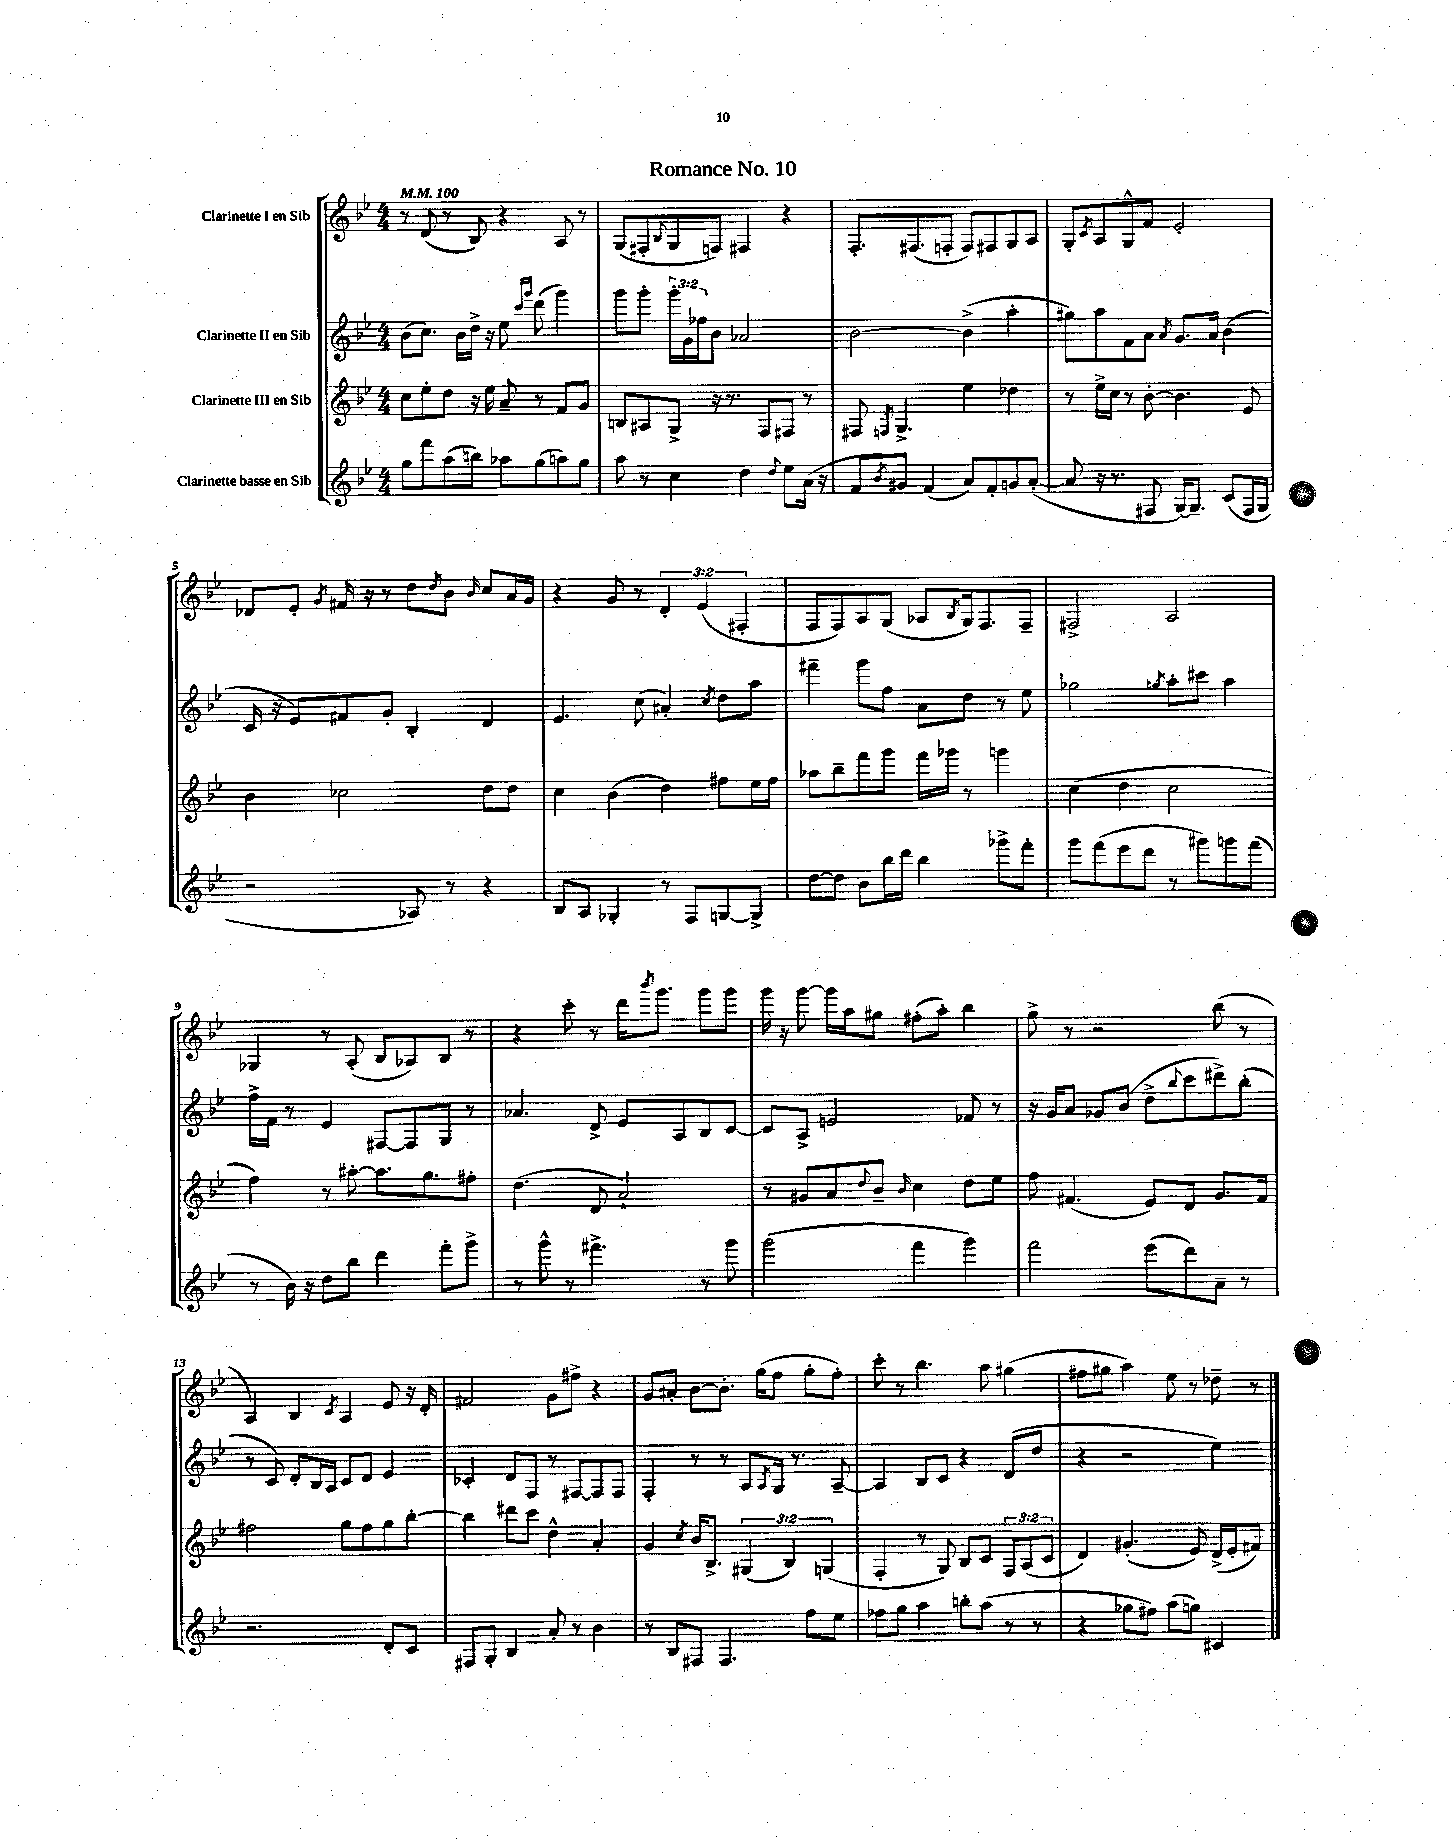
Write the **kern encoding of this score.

**kern	**kern	**kern	**kern
*part4	*part3	*part2	*part1
*staff4	*staff3	*staff2	*staff1
*I"Clarinette basse en Sib	*I"Clarinette III en Sib	*I"Clarinette II en Sib	*I"Clarinette I en Sib
*clefG2	*clefG2	*clefG2	*clefG2
*k[b-e-]	*k[b-e-]	*k[b-e-]	*k[b-e-]
*M4/4	*M4/4	*M4/4	*M4/4
*MM100	*MM100	*MM100	*MM100
=1	=1	=1	=1
8gg\L	8cc\L	(8b-\L	8r
8fff\	8ee-'\	8.cc\J)	(8d/
(8aa\	8dd\J	.	8r
.	.	16b-\LL	.
8bbn\J)	16r	16dd^\JJ	8B-/)
.	16ee-\	16r	.
8aa-X\L	8a~/	8ee-\	4r
.	.	16qqccc/LL	.
.	.	16qqggg/JJ	.
(8gg\	8r	(8ddd\	.
8aan\)	8f/L	4ggg\)	8A/
8gg\J	8g/J	.	8r
=2	=2	=2	=2
8aa\	8Bn/L	8ggg\L	(8G/L
8r	8A#X/	8ggg'\J	8F#X'/
.	.	.	8qqB-/
4cc\	8G^/J	24ggg'\LL	8G/
.	.	24g\	.
.	.	24ff-X\J	.
.	16r	8b-\J	8Fn/J)
.	8.r	.	.
4dd\	.	2a-X/	4F#X/
.	8F/L	.	.
8qqdd/	.	.	.
8ee-\L	8F#X/J	.	4r
(16a\Jk	8r	.	.
16r	.	.	.
=3	=3	=3	=3
8f/L	8F#X/	[2b-\	8.F'/L
8qb-/	8qFn/	.	.
8g#X/J)	4.G^/	.	.
.	.	.	(8.F#X/
(4f/	.	.	.
.	.	.	8Fn'/J
8a/L)	4ee-\	(4b-^\]	8F/L)
8f'/	.	.	8F#X/
8gn/	4dd-X\	4aa'\	8G/
([8a'/J	.	.	8A/J
=4	=4	=4	=4
8a/]	8r	8gg#X\L)	8G'/L
.	.	.	8qc/
16r	16ee-^\LL	8aa\	8A/
8.r	16cc\JJ	.	.
.	8r	8f\	8G^^/
8F#X/	[8b-'\	8a\J	8f/J
.	.	8qa/	.
[16G/KL)	4.b-\]	8.g/L	2e-'/
8.G~/J]	.	.	.
.	.	16a/Jk	.
(8c/L	.	(4b-\	.
16F#/L	8e-/	.	.
16G/JJ	.	.	.
!!LO:LB:g=z
=5	=5	=5	=5
2r	4b-\	16c/	8d-X/L
.	.	16r	.
.	.	8e-/L)	8e-'/J
.	.	.	8qg/
.	2cc-X\	8f#X/	16f#X/
.	.	.	16r
.	.	8g'/J	8r
8A-X/)	.	4B-'/	8dd\L
.	.	.	8qdd/
8r	.	.	8b-\J
.	.	.	16qqb-/
4r	8dd\L	4d/	8cc/L
.	8dd\J	.	16a/L
.	.	.	16g/JJ
=6	=6	=6	=6
8B-/L	4cc\	4.e-/	4r
8A/J	.	.	.
4G-X'/	(4b-\	.	8g/
.	.	(8cc\	8r
8r	4dd\)	4a#X'/)	6d'/
8F/L	.	.	.
.	.	.	(6e-/
.	.	8qcc/	.
[8Gn/	8ff#X\L	8dd\L	.
.	.	.	6F#X'/
8G^/J]	16ee-\L	8aa\J	.
.	16ff#\JJ	.	.
=7	=7	=7	=7
[8dd\L	8aa-X\L	4fff#X~\	8F/L
8dd\J]	8bb-~\	.	8F/)
8b-\L	8fff\	8ggg\L	8A/
16bb-\L	8ggg\J	8ff\J	(8G/J
16ddd\JJ	.	.	.
4bb-\	16fff\LL	8a\L	8A-X/L
.	16ggg-X\JJ	.	.
.	.	.	8qB-/
.	8r	8dd\J	16G/k)
.	.	.	8.F/
8ggg-X^\L	4gggn\	8r	.
8fff'\J	.	8ee-\	8F~/J
=8	=8	=8	=8
8ggg\L	(4cc\	2gg-X\	2F#X^/
(8fff\	.	.	.
8eee-\	4dd\	.	.
8ddd\J	.	.	.
.	.	8qggn/	.
8r	2cc\	8aa'\L	2A/
8ggg#X\L)	.	8ccc#X\J	.
8gggn\	.	4aa\	.
(8fff\J	.	.	.
!!LO:LB:g=z
=9	=9	=9	=9
8r	4ff\)	16ff^\LL	4G-X/
.	.	16f\JJ	.
16b-\)	.	8r	.
16r	.	.	.
8dd\L	8r	4e-/	8r
8bb-\J	[8aa#X'\	.	(8A'/
4ddd\	8.aa#\L]	[8F#X/L	8B-/L
.	.	8F#/]	8A-X/)
.	8.gg\	.	.
8fff'\L	.	8G/J	8B-/J
8ggg^\J	8ff#X'\J	8r	8r
=10	=10	=10	=10
8r	(4.dd\	4.a-X/	4r
8ggg^^\	.	.	.
8r	.	.	8ccc'\
4.fff#X^\	8d/	8d^/	8r
.	2a`/)	8e-/L	16ddd\KL
.	.	.	8qbbb-/
.	.	.	8.ggg\J
.	.	8A/	.
8r	.	8B-/	8ggg\L
8ggg\	.	[8c/J	8ggg\J
=11	=11	=11	=11
(2ggg\	8r	8c/L]	16ggg\
.	.	.	16r
.	8g#X/L	8A^/J	[8ggg\
.	8a/	2en/	16ggg\LL]
.	.	.	16aa\J
.	8qqdd/	.	.
.	8b-~/J	.	8gg#X\J
.	16qqb-/	.	.
4fff\	4cc\	.	(8ff#X'\L
.	.	.	8aa'\J)
4ggg\)	8dd\L	8f-X/	4bb-\
.	8ee-\J	8r	.
=12	=12	=12	=12
2fff\	8ff\	16r	8gg^\
.	.	16g/KL	.
.	(4.f#X/	8a/J	8r
.	.	8g-X/L	2r
.	.	(8b-/J	.
(8eee-\L	8e-/L)	8dd^\L	.
.	.	8qqbb-/	.
8ddd\)	8d/J	8ccc\	.
8a~\J	8.g/L	8ddd#X^\)	(8bb-\
8r	.	(8bb-'\J	8r
.	16f#/Jk	.	.
!!LO:LB:g=z
=13	=13	=13	=13
2.r	2ff#X\	8r	4A/)
.	.	8c/)	.
.	.	8d'/L	4B-/
.	.	16B-/L	.
.	.	16A/JJ	.
.	.	.	8qc/
.	8gg\L	8c/L	4A/
.	8ff#\	8d/J	.
8d'/L	8gg\	4e-/	8e-/
8c/J	[8bb-'\J	.	16r
.	.	.	16d'/
=14	=14	=14	=14
8F#X/L	4bb-\]	4c-X'/	2f#X/
8G'/J	.	.	.
4B-/	8ddd#X\L	8d/L	.
.	8ccc\J	8F/J	.
8a'/	4dd^^\	8r	8g\L
8r	.	[8F#X/L	8ff#X^\J
4b-\	4a'/	8F#/]	4r
.	.	8F#/J	.
=15	=15	=15	=15
8r	4g/	4F'/	8g/L
8B-/L	.	.	8a#X'/J
.	8qcc/	.	.
8F#X/J	16b-/KL	8r	[8b-\L
.	8.B-^/J	.	.
4.F#/	.	8r	8.b-'\J]
.	(6G#X/	8A/L	.
.	.	.	(16gg\KL
.	.	8qA/	.
.	.	16G/Jk	8ff\J
.	6B-/)	.	.
.	.	8.r	.
8ff\L	.	.	8gg'\L
.	(6Gn/	.	.
8ee-\J	.	[8A~/	8ff'\J)
=16	=16	=16	=16
8ff-X\L	4F'/	4A/]	8ccc'\
8gg\J	.	.	8r
4aa\	8r	8B-/L	4.bb-\
.	8G/)	8c/J	.
8bbn'\L	8B-/L	4r	.
(8aa\J	8c/J	.	8aa\
8r	12F/L	(8d/L	(4gg#X\
.	(12A/	.	.
8r	.	8dd/J	.
.	12c/J	.	.
=17	=17	=17	=17
4r	4d/)	4r	8ff#X\L
.	.	.	8gg#X\J
8gg-X\L	(4.g#X'/	2r	4aa\)
8ff#X\J)	.	.	.
(8aa\L	.	.	8ee-\
8ggn\J)	8e-/)	.	8r
4c#X/	(16d^/LL	4ee-\)	8dd-X~\
.	16e-'/J	.	.
.	8f#X/J)	.	8r
==	==	==	==
*-	*-	*-	*-
